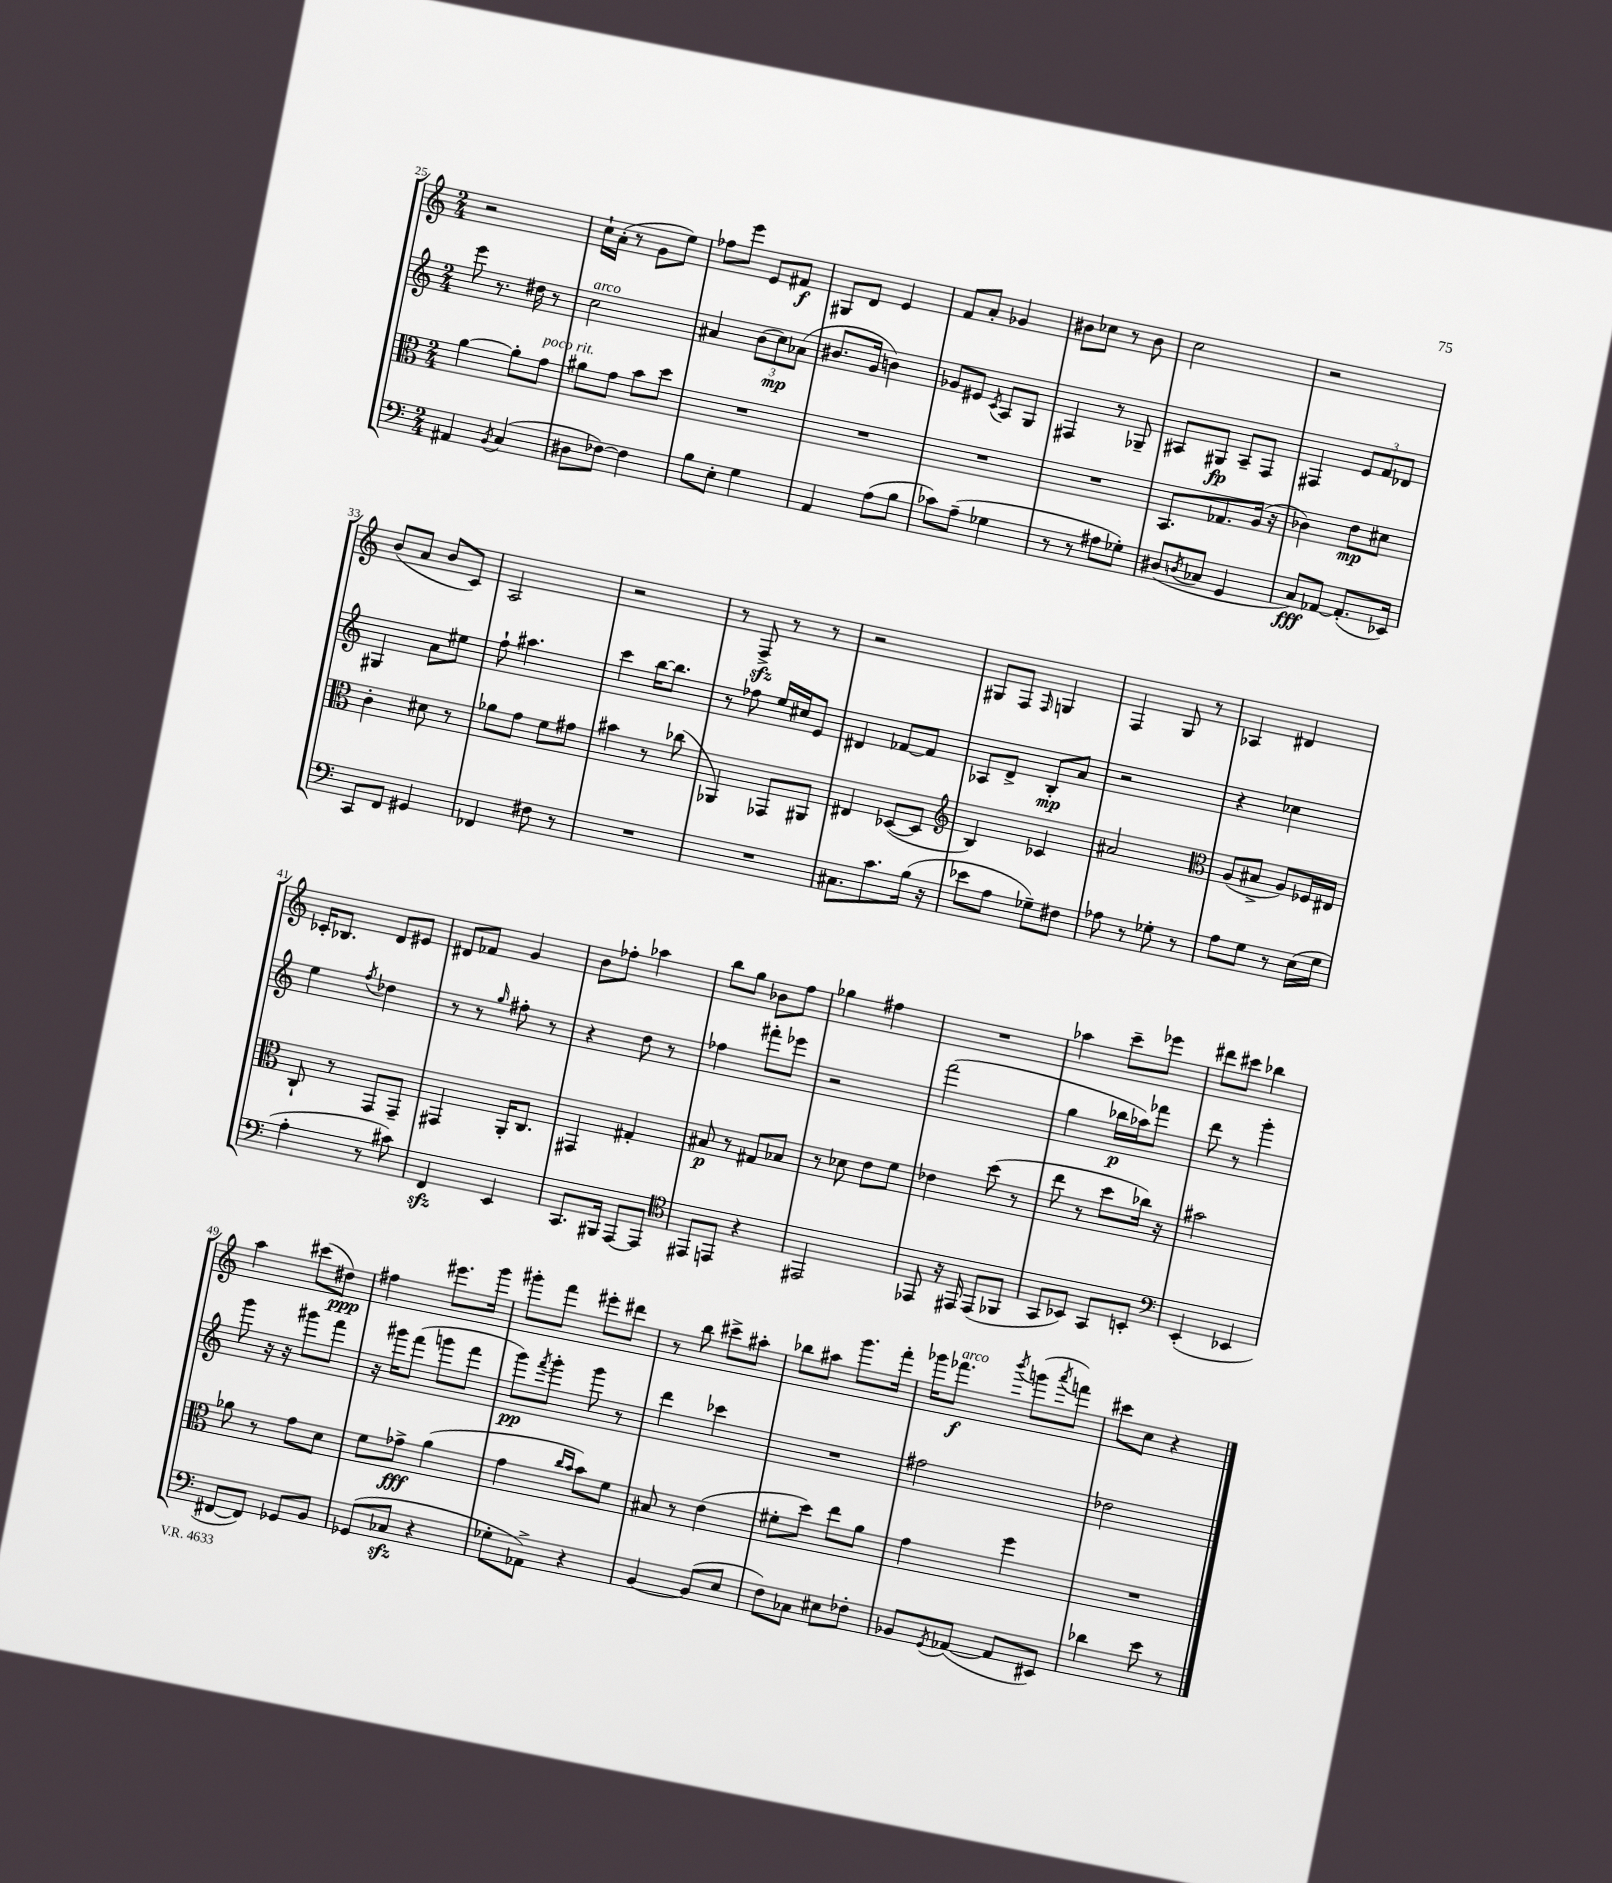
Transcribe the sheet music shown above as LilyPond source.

<<
\new StaffGroup <<
\new Staff = "s0" {
    \clef treble \key c \major \numericTimeSignature \time 2/4
    r2 |
    c''16-! a'16-.( r8 g'8 e''8) |
    fes''8 e'''8 e'8 fis'8\f |
    gis8 d'8 e'4 |
    f'8 a'8-. ges'4 |
    bis'8 ces''8 r8 bis'8 |
    c''2 |
    r2 |
    b'8( a'8 b'8 c'8) |
    a2 |
    r2 |
    r8 f8->\sfz r8 r8 |
    r2 |
    gis8 f8 \grace { f16 } g4 |
    f4 g8 r8 |
    aes4 dis'4 |
    ces'16-. bes8. d'8 eis'8 |
    dis'8 fes'8 g'4 |
    b'8 fes''8-. aes''4 |
    b''8 g''8 bes'8 f''8 |
    ges''4 fis''4 |
    R2 |
    aes''4 c'''8-- ees'''8 |
    dis'''8 cis'''8 bes''4 |
    a''4 cis'''8( dis''8\ppp) |
    fis''4 eis'''8. g'''16 |
    gis'''8-. f'''8 eis'''8-. dis'''8 |
    r8 b''8 cis'''8-> ais''8-. |
    bes''8 ais''8 g'''8. f'''16-. |
    ges'''16 fes'''8.\f^\markup { \italic "arco" } \acciaccatura { b'''8 } g'''8( \acciaccatura { a'''8 } f'''8) |
    cis'''8 c''8 r4 \bar "|." |
}
\new Staff = "s1" {
    \clef treble \key c \major \numericTimeSignature \time 2/4
    e'''8 r8. dis''16 r8 |
    c''2^\markup { \italic "arco" } |
    ais'4 \tuplet 3/2 { b'8( c''8\mp) aes'8( } |
    bis'8. g'16 b'4) |
    ges'8 eis'8 \acciaccatura { c'8 } a8 g8 |
    fis4 r8 ges8-- |
    ais8 gis8\fp ais8-- f8 |
    fis4 \tuplet 3/2 { e'8 f'8 des'8 } |
    gis4 a'8 eis''8 |
    f''8-! ais''4. |
    c'''4 b''16~ b''8. |
    r8 fes''8 e''16 cis''16 e'8 |
    dis'4 fes'8~ fes'8 |
    aes8 d'8-> b8-.\mp a'8 |
    r2 |
    r4 ces''4 |
    e''4 \acciaccatura { f''8 } des''4 |
    r8 r8 \grace { g''16 } fis''8-. r8 |
    r4 d''8 r8 |
    fes''4 fis'''8-. ees'''8 |
    r2 |
    f'''2( |
    g''4 bes''16\p aes''16) fes'''8 |
    d'''8 r8 g'''4-. |
    g'''8 r16 r16 gis'''8 f'''8 |
    r16 gis'''16 f'''8( g'''8 f'''8 |
    g'''8\pp) \acciaccatura { f'''8 } g'''8-. g'''8 r8 |
    d'''4 ces'''4 |
    R2 |
    fis''2 |
    des''2 \bar "|." |
}
\new Staff = "s2" {
    \clef alto \key c \major \numericTimeSignature \time 2/4
    a'4~ a'8-. g'8^\markup { \italic "poco rit." } |
    ais'8 g'8 b'8 d''8 |
    R2 |
    R2 |
    R2 |
    R2 |
    b,8. ges8. a16( r16 |
    ces'4) e'8\mp dis'8 |
    c'4-. dis'8 r8 |
    aes'8 g'8 f'8 gis'8 |
    bis'4 r8 ces''8( |
    aes,4) ges,8 ais,8 |
    eis4 des8~( des8 |
    \clef treble b4) ces'4 |
    ais'2 |
    \clef alto a8( bis8-> a8) fes16 eis16 |
    c8-! r8 g,8 g,8-- |
    gis,4 a,16-. c8. |
    gis,4 gis4-. |
    bis8\p r8 gis8 bes8 |
    r8 des'8 e'8 f'8 |
    ees'4 d''8( r8 |
    e''8 r8 d''8 ces''16) r16 |
    bis'2 |
    aes'8 r8 g'8 d'8 |
    f'8 ges'8->\fff a'4( |
    g'4 \grace { c''16 b'16 } b'8) f'8 |
    bis8 r8 e'4( |
    fis'8-. d''8) e''8 a'8 |
    g'4 f''4 |
    R2 \bar "|." |
}
\new Staff = "s3" {
    \clef bass \key c \major \numericTimeSignature \time 2/4
    ais,4 \acciaccatura { b,8 } c4( |
    dis8 fes8~) fes4 |
    b8 e8-. g4 |
    a,4 a8( b8 |
    ces'8) a8--( ges4 |
    r8 r8 ais8 ges8-.) |
    dis8( \acciaccatura { d8 } ces8 g,4 |
    c8\fff) aes,8~ aes,8.-.( ees,16) |
    c,8 f,8 gis,4 |
    fes,4 fis8 r8 |
    R2 |
    R2 |
    cis8. c'8. b16( r16 |
    ees'8 a8 ges8--) fis8 |
    aes8 r8 ges8-. r8 |
    a8 g8 r8 e16( g16 |
    a4-. r8 cis'8) |
    f,4\sfz e,4 |
    c,8. bis,,16 a,,8~ a,,8 |
    \clef tenor eis,8 e,8 r4 |
    eis,2 |
    ees,8 r16 eis,16 eis,8( fes,8 |
    g,8 bes,8) g,8 b,8-. |
    \clef bass e,4-.( ees,4 |
    fis,8~ fis,8) ges,8 b,8 |
    ges,8( ces8\sfz r4 |
    ges8-. aes,8->) r4 |
    b,4~ b,8( e8 |
    f8) ces8 eis8 fes8-. |
    bes,8 \acciaccatura { g,8 } aes,8~( aes,8 eis,8) |
    des'4 e'8 r8 \bar "|." |
}
>>
>>
\layout { \context { \Score currentBarNumber = #25 } }
